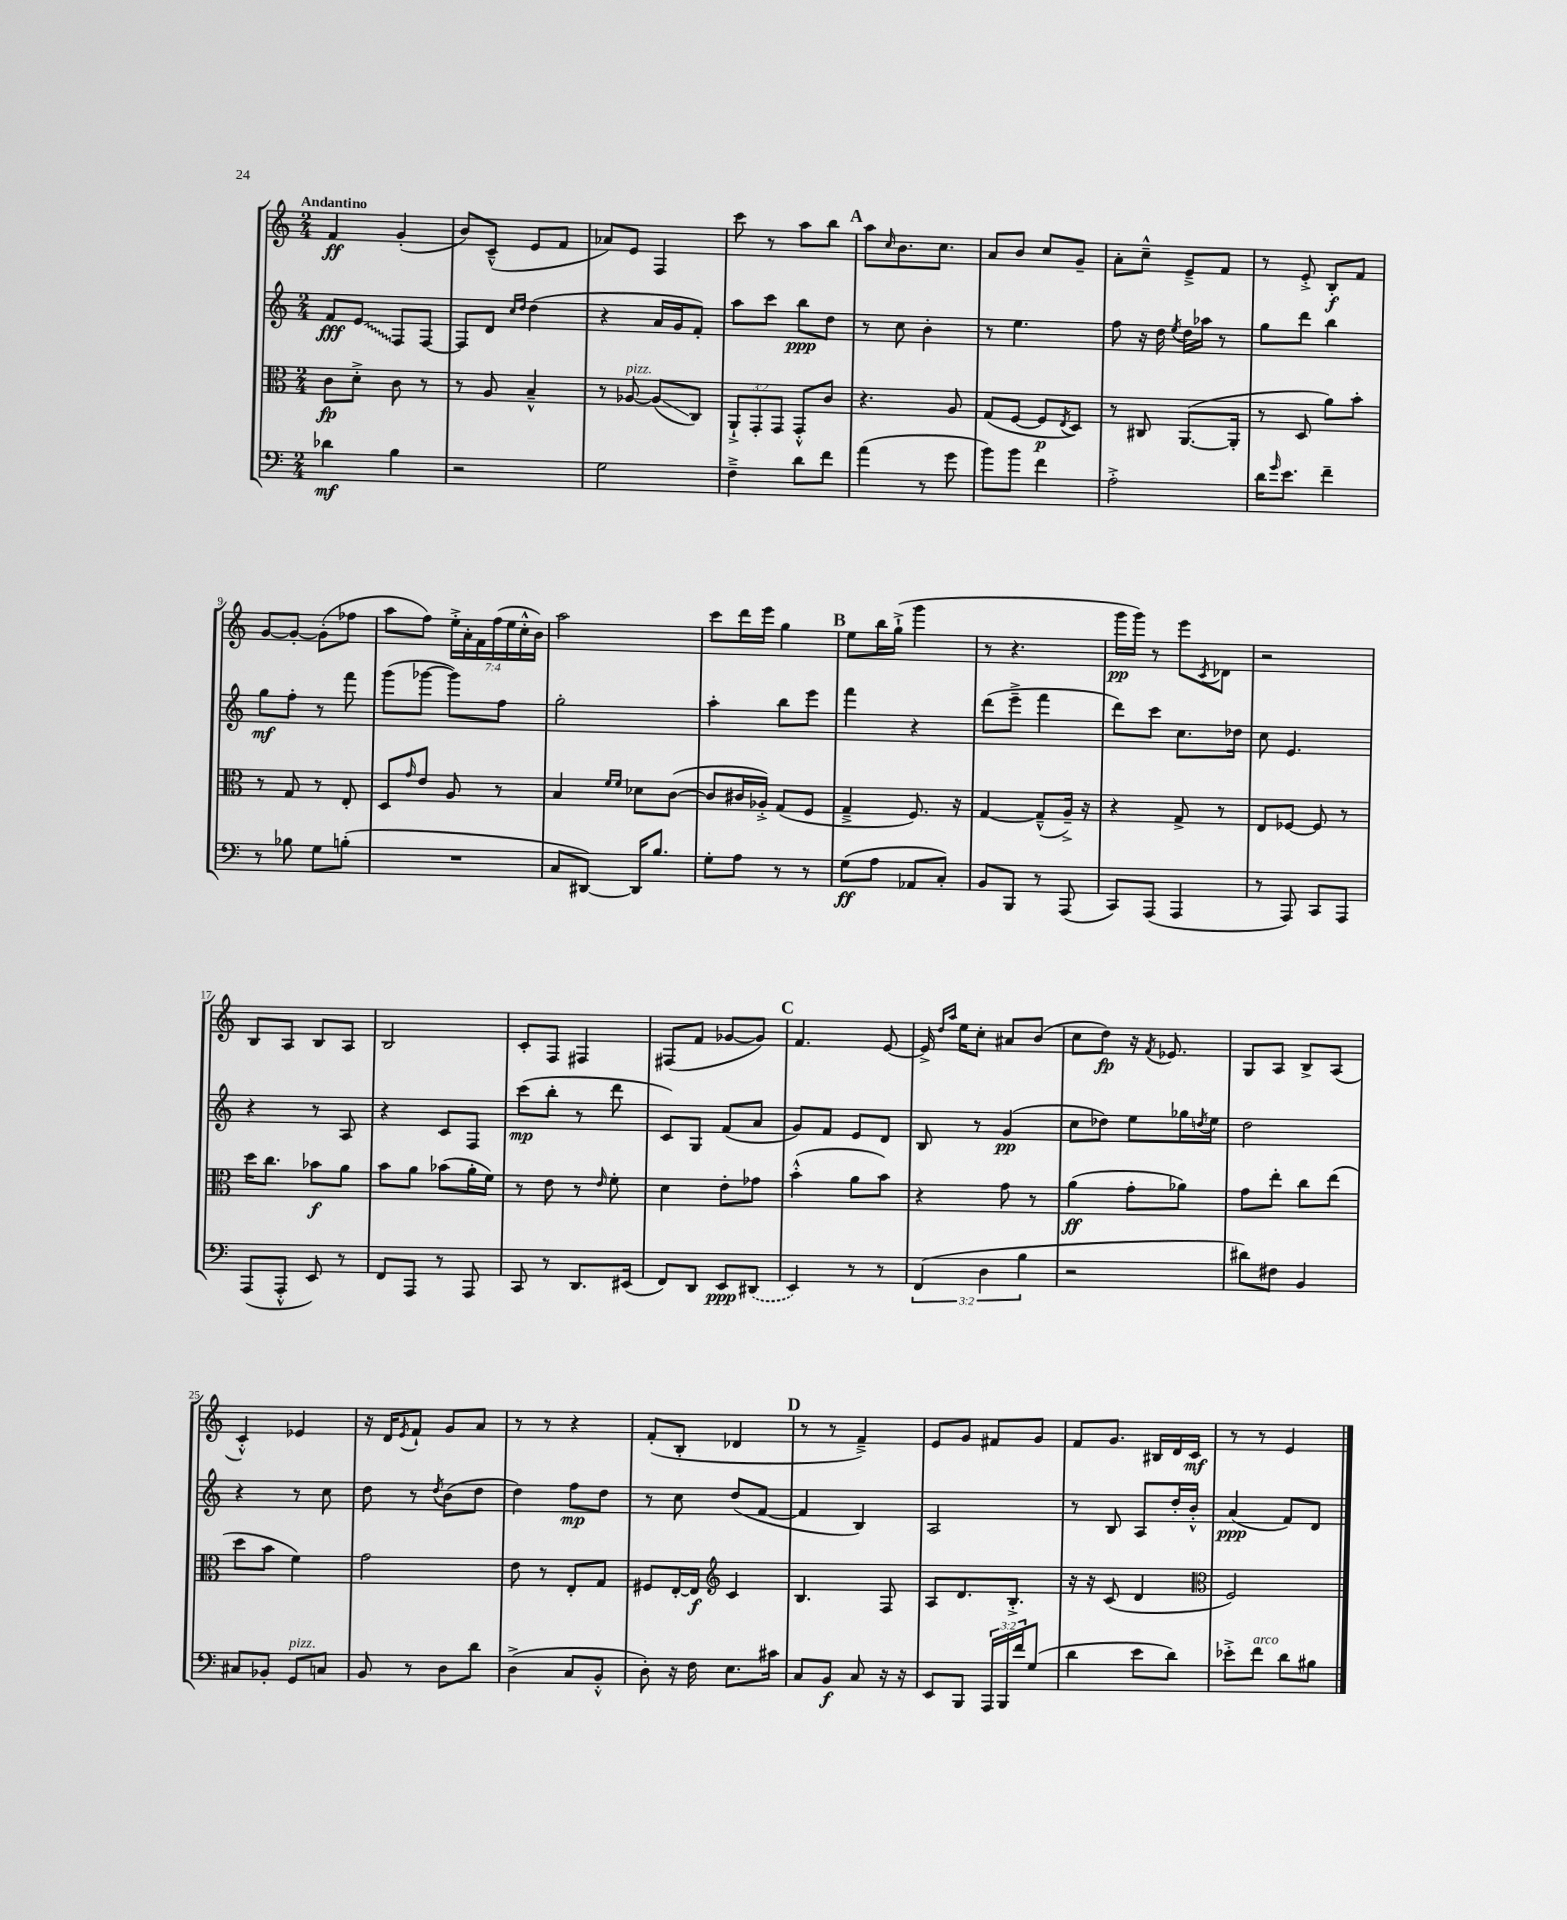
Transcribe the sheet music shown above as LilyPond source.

<<
\new StaffGroup <<
\new Staff = "s0" {
    \clef treble \key c \major \numericTimeSignature \time 2/4 \override Staff.TupletNumber.text = #tuplet-number::calc-fraction-text \tempo "Andantino"
    f'4\ff g'4-.( |
    b'8) c'8---^( e'8 f'8 |
    aes'8) e'8 f4 |
    c'''8 r8 a''8 b''8 |
    \mark \markup { \bold "A" } a''8 \grace { c''16 } b'8. c''8. |
    a'8 b'8 c''8 g'8-- |
    a'8-. c''8---^ e'8---> f'8 |
    r8 e'8-.-> b8-.\f f'8 |
    g'8~ g'8~-. g'8-.( fes''8 |
    a''8 f''8) \tuplet 7/4 { e''16-.-> a'16-. f'16 f''16( e''16 c''16-.-^ b'16) } |
    a''2 |
    c'''8 d'''16 e'''16 g''4 |
    \mark \markup { \bold "B" } e''8 b''16 g''16-!->( g'''4 |
    r8 r4. |
    g'''16\pp g'''16) r8 e'''8 \acciaccatura { c'8 } des'8 |
    r2 |
    b8 a8 b8 a8 |
    b2 |
    c'8-. f8 fis4 |
    fis8( f'8 ges'8~ ges'8) |
    \mark \markup { \bold "C" } f'4. e'8~ |
    e'16-> \grace { d''16 a''16 } e''16 c''8-. ais'8 b'8( |
    c''8 d''8\fp) r16 \acciaccatura { f'8 } ees'8. |
    g8 a8 b8-> a8( |
    c'4-.-^) ees'4 |
    r16 d'16 \acciaccatura { e'8 } f'8-! g'8 a'8 |
    r8 r8 r4 |
    f'8-.( b8-. des'4 |
    \mark \markup { \bold "D" } r8 r8 f'4--->) |
    e'8 g'8 fis'8 g'8 |
    f'8 g'8. bis16 d'16 c'16\mf |
    r8 r8 e'4 \bar "|." |
}
\new Staff = "s1" {
    \clef treble \key c \major \numericTimeSignature \time 2/4
    f'8\fff \once \override Glissando.style = #'zigzag e'8\glissando f8 f8~ |
    f8 d'8 \grace { c''16 d''16 } d''4( |
    r4 a'16 g'16 f'8-.) |
    a''8 c'''8 b''8\ppp d''8 |
    \mark \markup { \bold "A" } r8 c''8 b'4-. |
    r8 e''4. |
    f''8 r16 d''16 \acciaccatura { e''8 } d''16 aes''16 r8 |
    g''8 d'''8 b''4 |
    g''8\mf f''8-. r8 f'''8 |
    g'''8( ges'''8~ ges'''8) f''8 |
    g''2-. |
    a''4-. b''8 e'''8 |
    \mark \markup { \bold "B" } f'''4 r4 |
    d'''8( e'''8---> f'''4 |
    d'''8) c'''8 c''8. des''16 |
    c''8 e'4. |
    r4 r8 a8 |
    r4 c'8 f8 |
    c'''8\mp( b''8-. r8 d'''8 |
    c'8) g8 f'8( a'8 |
    \mark \markup { \bold "C" } g'8) f'8 e'8 d'8 |
    b8 r8 g'4\pp( |
    c''8 des''8) e''8 ges''16 \acciaccatura { d''8 } e''16 |
    d''2 |
    r4 r8 c''8 |
    d''8 r8 \acciaccatura { d''8 } b'8( d''8 |
    d''4) f''8\mp d''8 |
    r8 c''8 d''8( f'8~ |
    \mark \markup { \bold "D" } f'4 b4) |
    a2 |
    r8 b8 a8 d''16-. b'16-.-^ |
    a'4\ppp( f'8) d'8 \bar "|." |
}
\new Staff = "s2" {
    \clef alto \key c \major \numericTimeSignature \time 2/4 \override Staff.TupletNumber.text = #tuplet-number::calc-fraction-text
    c'8\fp d'8-.-> c'8 r8 |
    r8 a8 b4---^ |
    r8 aes8~^\markup { \italic "pizz." } aes8\glissando( c8) |
    \tuplet 3/2 { a,8-!-> g,8-. g,8 } g,8-.-^ c'8 |
    \mark \markup { \bold "A" } r4. a8 |
    g8( f8~ f8\p \acciaccatura { e8 } d8) |
    r8 cis8 a,8.~( a,16-. |
    r8 d8 a'8) b'8-. |
    r8 g8 r8 e8-. |
    d8 \grace { g'16 } e'8 a8 r8 |
    b4 \grace { f'16 f'16 } des'8 c'8~( |
    c'8 cis'16 aes16-.->) g8( f8 |
    \mark \markup { \bold "B" } g4---> f8.) r16 |
    g4~ g8---^( a16--->) r16 |
    r4 g8-> r8 |
    e8 fes8~ fes8 r8 |
    d''16 c''8. bes'8\f a'8 |
    b'8 a'8 bes'8( a'16-. f'16) |
    r8 e'8 r8 \grace { e'16 } f'8-. |
    d'4 e'8-. ges'8 |
    \mark \markup { \bold "C" } b'4-.-^( a'8 b'8) |
    r4 g'8 r8 |
    a'4\ff( g'8-. aes'8) |
    g'8 e''8-. c''8 e''8( |
    d''8 b'8 f'4) |
    g'2 |
    e'8 r8 e8-. g8 |
    fis8 e16~-. e16\f \clef treble c'4 |
    \mark \markup { \bold "D" } b4. f8 |
    a8 d'8. b8.-.-> |
    r16 r16 c'8( d'4 |
    \clef alto f2) \bar "|." |
}
\new Staff = "s3" {
    \clef bass \key c \major \numericTimeSignature \time 2/4 \override Staff.TupletNumber.text = #tuplet-number::calc-fraction-text
    des'4\mf b4 |
    r2 |
    g2 |
    f4---> d'8 f'8 |
    \mark \markup { \bold "A" } a'4( r8 g'8 |
    b'8) b'8 f'4 |
    a2-.-> |
    d'16 \grace { g'16 } e'8. f'4-- |
    r8 bes8 g8 b8-.( |
    R2 |
    c8 dis,8~) dis,16 b8. |
    g8-. a8 r8 r8 |
    \mark \markup { \bold "B" } g8\ff( a8 aes,8 c8-.) |
    b,8 b,,8 r8 a,,8( |
    c,8) a,,8( a,,4 |
    r8 a,,8) c,8 a,,8 |
    a,,8( a,,8-.-^ e,8) r8 |
    f,8 a,,8 r8 a,,8 |
    c,8 r8 d,8. eis,16( |
    f,8) d,8 e,8\ppp \once \slurDashed dis,8( |
    \mark \markup { \bold "C" } e,4) r8 r8 |
    \tuplet 3/2 { f,4( d4 b4 } |
    r2 |
    dis'8) fis8 b,4 |
    cis8 bes,8-. g,8^\markup { \italic "pizz." } c8 |
    b,8 r8 d8 d'8 |
    d4->( c8 b,8-.-^ |
    d8-.) r16 f16 e8. cis'16 |
    \mark \markup { \bold "D" } c8 b,8\f c8 r16 r16 |
    e,8 b,,8 \tuplet 3/2 { a,,16 b,,16 f'16 } g8( |
    d'4 e'8 d'8) |
    ees'8-.-> f'8^\markup { \italic "arco" } d'8 bis8 \bar "|." |
}
>>
>>
